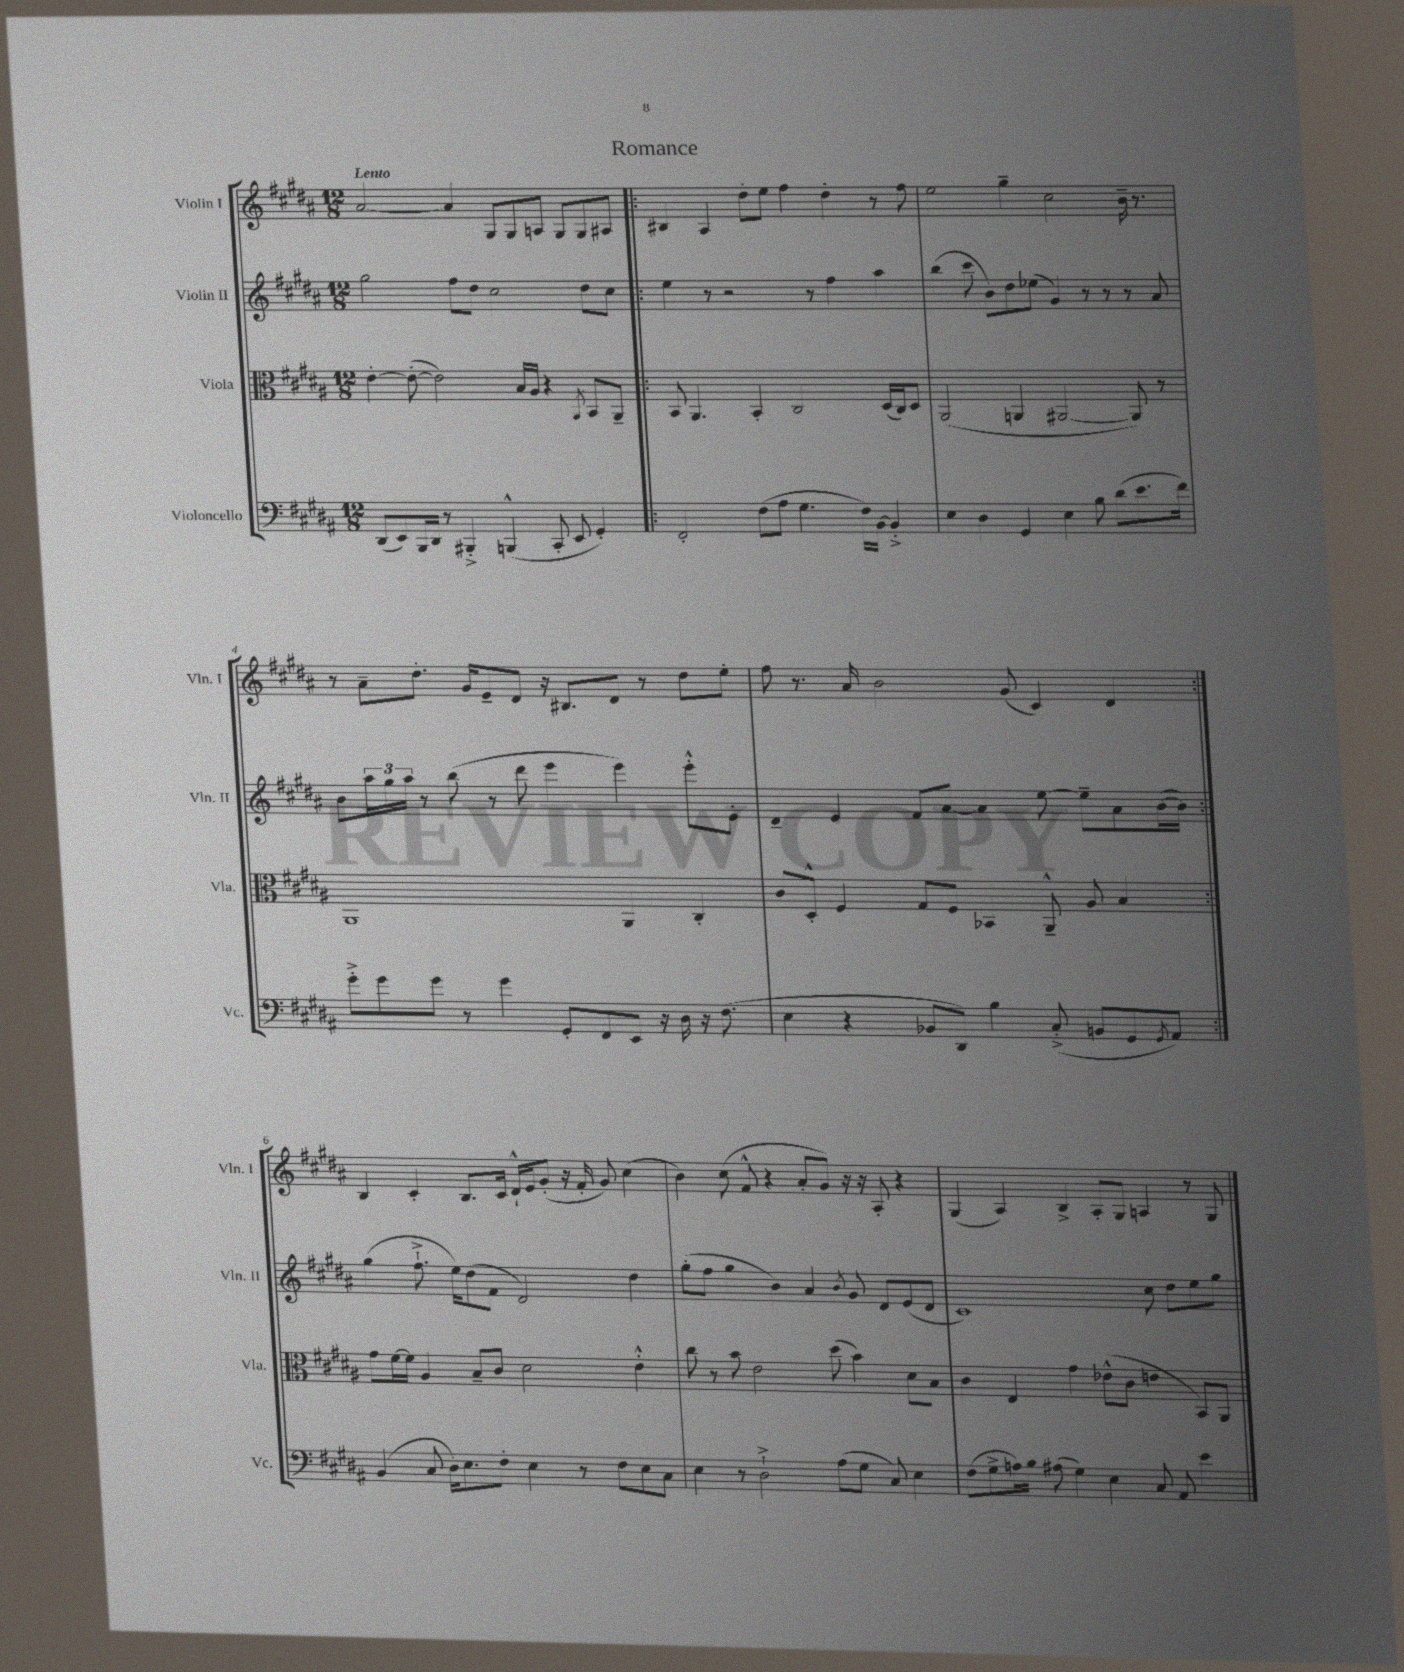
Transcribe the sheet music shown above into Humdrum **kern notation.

**kern	**kern	**kern	**kern
*staff4	*staff3	*staff2	*staff1
*clefF4	*clefC3	*clefG2	*clefG2
*k[f#c#g#d#a#]	*k[f#c#g#d#a#]	*k[f#c#g#d#a#]	*k[f#c#g#d#a#]
*M12/8	*M12/8	*M12/8	*M12/8
(8DD#/L	[4e'\	2gg#\	[2a#/
8EE/)	.	.	.
16BBB/L	(8e'\_	.	.
16DD#/JJ	.	.	.
8r	2e\])	.	.
4BBB#'^/	.	8ff#\L	4a#/]
.	.	8dd#\J	.
(4BBB^^/	.	2cc#\	8G#/L
.	16B/LL	.	8G#/
.	16A#/JJ	.	.
8CC#'/	4r	.	8A/J
8EE/	.	.	8G#/L
.	8qAA#/	.	.
4GG#'/)	8BB/L	8dd#\L	8G#/
.	8AA#~/J	8cc#\J	8A#/J
=!|:	=!|:	=!|:	=!|:
2FF#'/	8BB/	4ee\	4B#/
.	4.AA#/	.	.
.	.	8r	4A#/
.	.	2r	.
(8F#\L	4BB'/	.	8dd#'\L
8A#\J	.	.	8ee\J
4.G#\	2C#/	.	4ff#\
.	.	8r	.
.	.	4ff#\	4dd#'\
16F#\LL)	.	.	.
[16BB\JJ	.	.	.
4BB'^/]	(16D#/LL	4aa#\	8r
.	16C#/J)	.	.
.	8D#/J	.	8ff#\
=	=	=	=
4E\	(2AA#/	(4bb\	2ee\
4D#\	.	8ccc#\	.
.	.	8b\L)	.
4GG#/	4AA/	8dd#\	4gg#~\
.	.	(8ee-\J	.
4E\	[2AA#/	4g#/)	2cc#\
8B\	.	8r	.
(8d#\L	.	8r	.
8.e\	8AA#/])	8r	16b~\
.	.	.	8.r
.	8r	8a#/	.
16f#\Jk)	.	.	.
=	=	=	=
8g#'^\L	1AA#	8b\L	8r
8g#\	.	24aa#\L	8a#~\L
.	.	24gg#\	.
.	.	24aa#\JJ	.
8g#\J	.	8r	8.dd#'\J
8r	.	(8bb\	.
.	.	.	16g#/LK
4g#\	.	8r	8e~/
.	.	8ddd#\	8d#/J
8GG#'/L	.	4eee\	16r
.	.	.	8.B#/L
8FF#/	.	.	.
8EE/J	4AA#/	4eee\)	8d#/J
16r	.	.	8r
16D#\	.	.	.
16r	4C#'/	8eee'^^\L	8dd#\L
(8.F#\	.	.	.
.	.	8e'\J	8ee'\J
=	=	=	=
4E\	8c#/L	4d#~/	8ff#\
.	8D#'^^/J	.	8.r
4r	4F#/	4e/	.
.	.	.	16a#/
.	.	.	2b\
8BB-/L	8G#/L	8f#/L	.
8DD#/J)	8F#/J	[8a#/J	.
4B\	4BB-/	4a#/]	.
.	.	.	(8g#/
(8C#'^/	8AA#~^^/	[8ee\	4c#/)
8BB/L	8A#/	8ee~\]L	.
8GG#/	4B/	8a#\	4d#/
8qGG#/	.	.	.
8AA#/J)	.	([16b\L	.
.	.	16b\]JJ)	.
=:|!	=:|!	=:|!	=:|!
(4BB/	8g#\L	(4gg#\	4B/
.	[16f#\L	.	.
.	16f#\]JJ	.	.
8C#/	4A#/	8.ff#`^\	4c#'/
16D#\LK)	.	.	.
8.E\	.	16ee\LK)	.
.	8B~/L	(8dd#\	8.B/L
8F#'\J	8c#/J	8f#\J	.
.	.	.	16c#/Jk
4E\	2d#\	2d#/)	16d#`^^/LL
.	.	.	16e/J
.	.	.	(8g#'/J
8r	.	.	16r
.	.	.	16f#'/
8F#\L	.	.	8g#/)
8E\	4e'^^\	4dd#\	(4cc#\
8C#\J	.	.	.
=	=	=	=
4E\	8cc#\	(8gg#'\L	4b\)
.	8r	8ff#\J	.
8r	8b\	4gg#\	(8cc#\
2D#`^\	2e\	.	8f#^^/
.	.	4b\)	4r
.	.	4a#/	8a#'/L
(8A#\L	(8dd#\	.	8g#/J)
.	.	8qb/	.
8G#\J	4b\)	8g#/	16r
.	.	.	16r
8C#/)	.	8d#/L	8A#'/
4E\	8d#\L	(8e/	4r
.	8B\J	8d#/J	.
=	=	=	=
(8F#\L	4c#\	1c#)	(4G#/
8G#^\	.	.	.
16A\L)	4E/	.	4A#/)
16B\JJ	.	.	.
(8A#\	.	.	.
4G#\)	4g#\	.	4B^/
4E\	(8e-^^\L	.	8A#'/L
.	8c#\J	.	8G#/J
8C#/	4e\	8cc#\	4A/
8AA#/	.	8dd#\L	.
4e\	8BB/L)	8ee\	8r
.	8AA#/J	8gg#\J	8G#/
==	==	==	==
*-	*-	*-	*-
